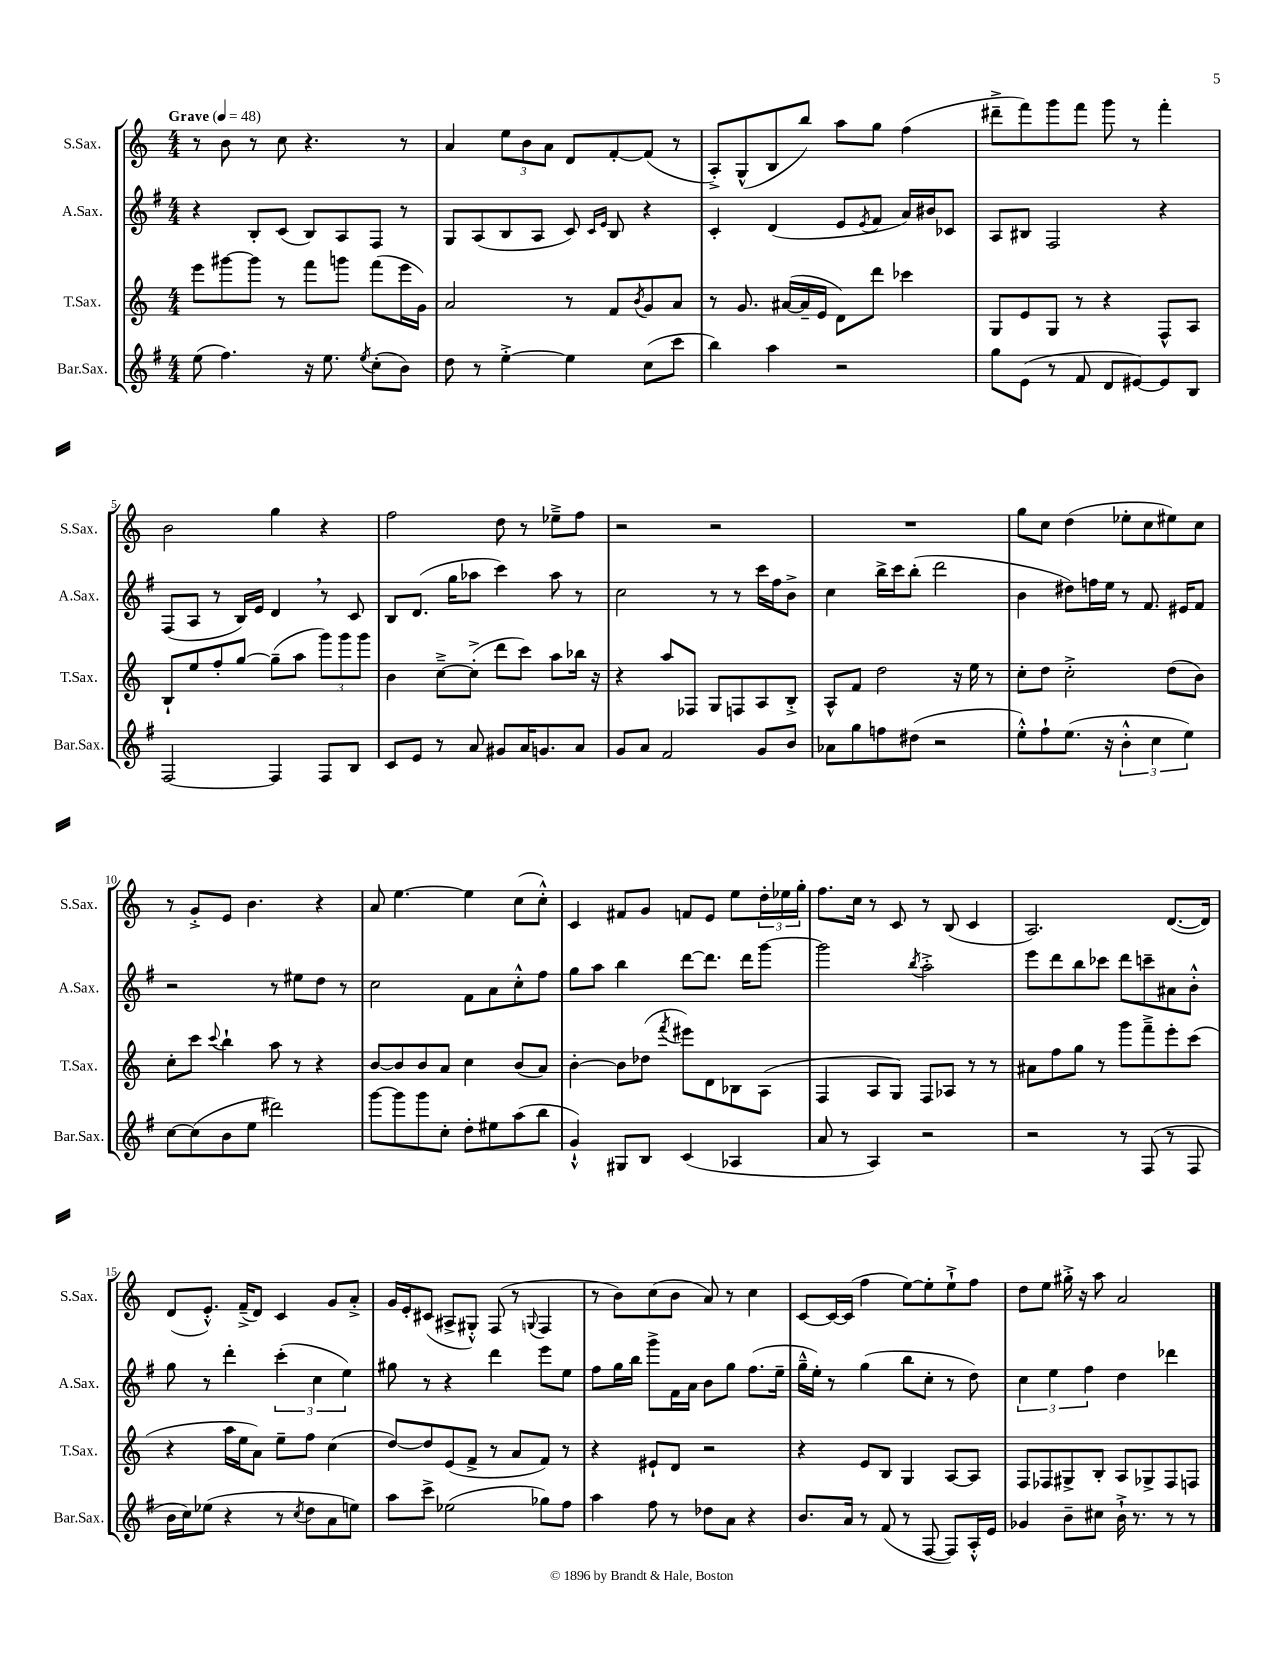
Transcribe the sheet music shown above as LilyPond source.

<<
\new StaffGroup <<
\new Staff = "s0" \with { instrumentName = "S.Sax." shortInstrumentName = "S.Sax." } {
    \clef treble \key c \major \numericTimeSignature \time 4/4 \tempo "Grave" 4 = 48
    r8 b'8 r8 c''8 r4. r8 |
    a'4 \tuplet 3/2 { e''8 b'8 a'8 } d'8 f'8~-. f'8( r8 |
    a8-.->) g8-^( b8 b''8) a''8 g''8 f''4( |
    dis'''8---> f'''8) g'''8 f'''8 g'''8 r8 f'''4-. |
    b'2 g''4 r4 |
    f''2 d''8 r8 ees''8---> f''8 |
    r2 r2 |
    R1 |
    g''8 c''8 d''4( ees''8-. c''8 eis''8) c''8 |
    r8 g'8-.-> e'8 b'4. r4 |
    a'8 e''4.~ e''4 c''8( c''8-.-^) |
    c'4 fis'8 g'8 f'8 e'8 e''8 \tuplet 3/2 { d''16-. ees''16 g''16-. } |
    f''8. c''16 r8 c'8 r8 b8( c'4 |
    a2.) d'8.~( d'16) |
    d'8( e'8.-.-^) f'16--->( d'8) c'4 g'8 a'8-.-> |
    g'16 e'16-. cis'8( ais8-> gis8-.-^) f8( r8 \appoggiatura { g8 } f4 |
    r8 b'8) c''8( b'8 a'8) r8 c''4 |
    c'8~ c'16~ c'16( f''4 e''8~) e''8-. e''8-!-> f''8 |
    d''8 e''8 gis''16-.-> r16 a''8 a'2 \bar "|." |
}
\new Staff = "s1" \with { instrumentName = "A.Sax." shortInstrumentName = "A.Sax." } {
    \clef treble \key g \major \numericTimeSignature \time 4/4
    r4 b8-. c'8( b8) a8 fis8 r8 |
    g8 a8( b8 a8 c'8) \grace { c'16 e'16 } b8 r4 |
    c'4-. d'4( e'8 \acciaccatura { e'8 } fis'8 a'16) bis'16 ces'8 |
    a8 bis8 fis2 r4 |
    fis8( a8 r8 b16) e'16 d'4 \breathe r8 c'8 |
    b8 d'8.( g''16 aes''8 c'''4) aes''8 r8 |
    c''2 r8 r8 c'''16 fis''16 b'8-> |
    c''4 b''16-> c'''16 b''8-.( d'''2 |
    b'4 dis''8) f''16 e''16 r8 fis'8. eis'16 fis'8 |
    r2 r8 eis''8 d''8 r8 |
    c''2 fis'8 a'8 c''8-.-^ fis''8 |
    g''8 a''8 b''4 d'''8~ d'''8. d'''16 g'''8~ |
    g'''2 \acciaccatura { b''8 } a''2-.-> |
    e'''8 d'''8 b''8 ces'''8 d'''8 c'''8-- ais'8 b'8-.-^ |
    g''8 r8 d'''4-. \tuplet 3/2 { c'''4-.( c''4 e''4) } |
    gis''8 r8 r4 d'''4 e'''8 e''8 |
    fis''8 g''16 b''16 g'''8-> fis'16 a'16 b'8 g''8 fis''8.( e''16-- |
    g''16---^ e''16-.) r8 g''4( b''8 c''8-. r8 d''8) |
    \tuplet 3/2 { c''4 e''4 fis''4 } d''4 des'''4 \bar "|." |
}
\new Staff = "s2" \with { instrumentName = "T.Sax." shortInstrumentName = "T.Sax." } {
    \clef treble \key c \major \numericTimeSignature \time 4/4
    e'''8 gis'''8~ gis'''8 r8 f'''8 g'''8 f'''8( e'''16 g'16) |
    a'2 r8 f'8 \acciaccatura { b'8 } g'8 a'8 |
    r8 g'8. ais'16~( ais'16-- e'16 d'8) d'''8 ces'''4 |
    g8 e'8 g8 r8 r4 f8-^ a8 |
    b8-! e''8 f''8-. g''8~ g''8--( a''8 \tuplet 3/2 { g'''8) g'''8 g'''8 } |
    b'4 c''8~---> c''8-.->( d'''8 c'''8) a''8 bes''16 r16 |
    r4 a''8 fes8 g8 f8 a8 b8-.-> |
    a8-^ f'8 d''2 r16 e''16 r8 |
    c''8-. d''8 c''2-.-> d''8( b'8) |
    c''8-. c'''8 \appoggiatura { c'''8 } b''4-! a''8 r8 r4 |
    b'8~ b'8 b'8 a'8 c''4 b'8( a'8) |
    b'4~-. b'8 des''8( \acciaccatura { f'''8 } eis'''8) d'8 bes8 a8( |
    f4 a8 g8) f8 aes8 r8 r8 |
    ais'8 f''8 g''8 r8 g'''8 f'''8---> e'''8-. c'''8( |
    r4 a''16 e''16 a'8) e''8-- f''8 c''4( |
    d''8~) d''8 e'8( f'8-> r8 a'8 f'8) r8 |
    r4 eis'8-! d'8 r2 |
    r4 e'8 b8 g4 a8~ a8 |
    f8 fes8 gis8-> b8-. a8 ges8-> fes8 f8 \bar "|." |
}
\new Staff = "s3" \with { instrumentName = "Bar.Sax." shortInstrumentName = "Bar.Sax." } {
    \clef treble \key g \major \numericTimeSignature \time 4/4
    e''8( fis''4.) r16 e''8. \acciaccatura { e''8 } c''8-.( b'8) |
    d''8 r8 e''4~-.-> e''4 c''8( c'''8 |
    b''4) a''4 r2 |
    g''8 e'8( r8 fis'8 d'8 eis'8~) eis'8 b8 |
    fis2~ fis4 fis8 b8 |
    c'8 e'8 r8 a'8 gis'8 a'16 g'8. a'8 |
    g'8 a'8 fis'2 g'8 b'8 |
    aes'8 g''8 f''8 dis''8( r2 |
    e''8-.-^) fis''8-! e''8.( r16 \tuplet 3/2 { b'4-.-^ c''4 e''4) } |
    c''8~ c''8( b'8 e''8 dis'''2) |
    g'''8~ g'''8 g'''8 c''8-. d''8-. eis''8 a''8( b''8 |
    g'4-!-^) gis8 b8 c'4( aes4 |
    a'8 r8 a4) r2 |
    r2 r8 fis8( r8 fis8 |
    b'16 c''16) ees''8( r4 r8 \acciaccatura { c''8 } d''8 a'8 e''8) |
    a''8 c'''8-> ees''2( ges''8) fis''8 |
    a''4 fis''8 r8 des''8 a'8 r4 |
    b'8. a'16 r8 fis'8( r8 fis8~ fis8) a16-.-^ e'16 |
    ges'4 b'8-- cis''8 b'16-!-> r8. r8 r8 \bar "|." |
}
>>
>>
